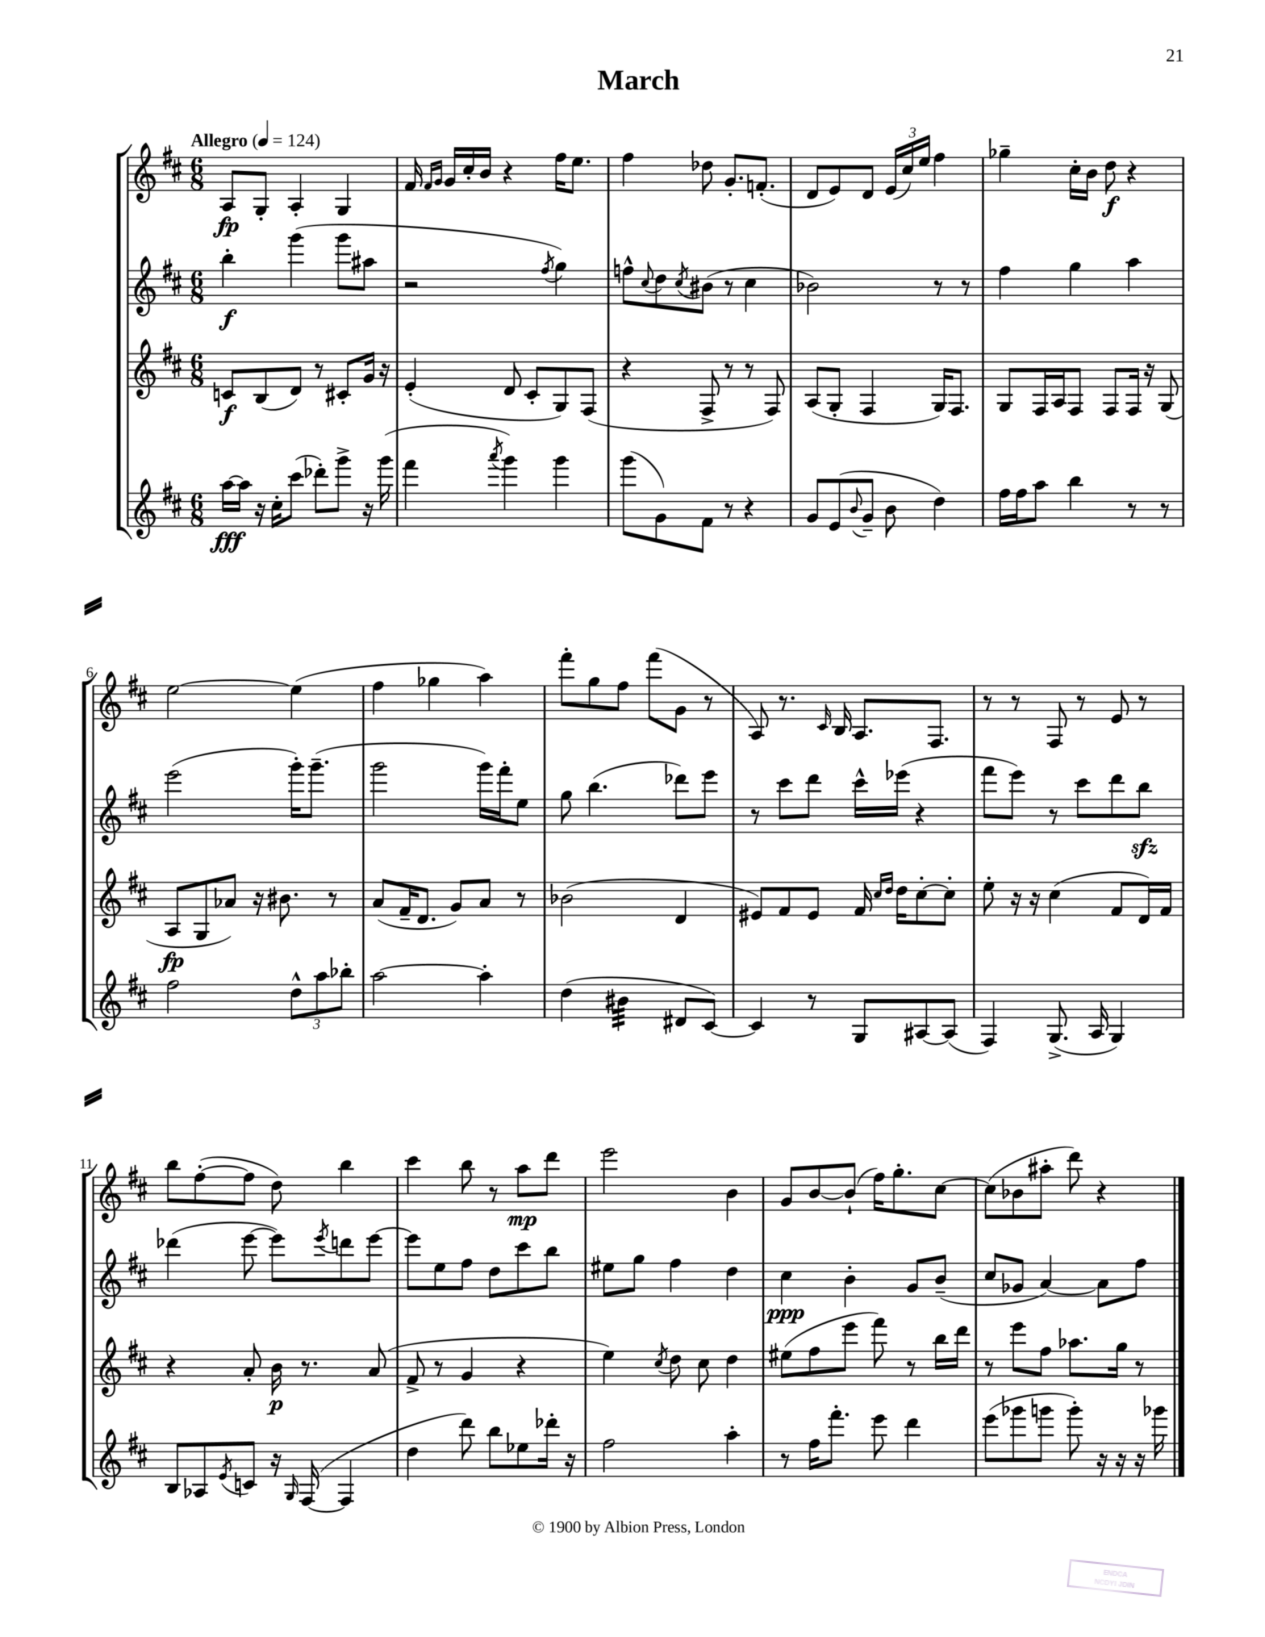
\header { title = "March" }
<<
\new StaffGroup <<
\new Staff = "s0" {
    \clef treble \key d \major \numericTimeSignature \time 6/8 \tempo "Allegro" 4 = 124
    a8\fp g8-. a4-. g4 |
    fis'16 \grace { fis'16 g'16 } g'16 cis''16-. b'16 r4 fis''16 e''8. |
    fis''4 des''8 g'8.-. f'8.-.( |
    d'8 e'8) d'8 \tuplet 3/2 { e'16( cis''16) e''16 } fis''4 |
    ges''4-- cis''16-. b'16 d''8\f r4 |
    e''2~ e''4( |
    fis''4 ges''4 a''4) |
    fis'''8-. g''8 fis''8 fis'''8( g'8 r8 |
    a8) r8. \grace { cis'16 } b16 a8. fis8. |
    r8 r8 fis8 r8 e'8 r8 |
    b''8 fis''8~-.( fis''8 d''8) b''4 |
    cis'''4 b''8 r8 a''8\mp d'''8 |
    e'''2 b'4 |
    g'8 b'8~ b'8-!( fis''16) g''8.-. cis''8~ |
    cis''8( bes'8 ais''8-. d'''8) r4 \bar "|." |
}
\new Staff = "s1" {
    \clef treble \key d \major \numericTimeSignature \time 6/8
    b''4-.\f g'''4( g'''8 ais''8 |
    r2 \acciaccatura { fis''8 } g''4) |
    f''8-^ \appoggiatura { cis''8 } d''8 \acciaccatura { cis''8 } bis'8( r8 cis''4 |
    bes'2) r8 r8 |
    fis''4 g''4 a''4 |
    e'''2( g'''16-.) g'''8.--( |
    g'''2 g'''16) fis'''16-. e''8 |
    g''8 b''4.( des'''8) e'''8 |
    r8 cis'''8 d'''8 cis'''16-^ ees'''16( r4 |
    fis'''8 e'''8) r8 cis'''8 d'''8 b''8\sfz |
    des'''4( e'''8~ e'''8) \acciaccatura { e'''8 } d'''8 e'''8~ |
    e'''8 e''8 fis''8 d''8 cis'''8 b''8 |
    eis''8 g''8 fis''4 d''4 |
    cis''4\ppp b'4-. g'8 b'8--( |
    cis''8 ges'8 a'4~) a'8 fis''8 \bar "|." |
}
\new Staff = "s2" {
    \clef treble \key d \major \numericTimeSignature \time 6/8
    c'8\f b8( d'8) r8 cis'8-. g'16 r16 |
    e'4-.( d'8 cis'8-. g8) fis8( |
    r4 fis8-> r8 r8 fis8) |
    a8( g8-. fis4 g16) fis8. |
    g8 fis16 a16 fis8 fis8 fis16 r16 g8( |
    a8\fp g8 aes'8) r16 bis'8. r8 |
    a'8( fis'16-- d'8. g'8) a'8 r8 |
    bes'2( d'4 |
    eis'8) fis'8 eis'8 fis'16 \grace { cis''16 d''16 } d''16 cis''8~-. cis''8-. |
    e''8-. r16 r16 cis''4( fis'8 d'16) fis'16 |
    r4 a'8-. b'16\p r8. a'8( |
    fis'8-> r8 g'4 r4 |
    e''4) \acciaccatura { cis''8 } d''8 cis''8 d''4 |
    eis''8( fis''8 e'''8 fis'''8) r8 b''16 d'''16 |
    r8 e'''8 fis''8 aes''8. g''16 r8 \bar "|." |
}
\new Staff = "s3" {
    \clef treble \key d \major \numericTimeSignature \time 6/8
    a''16~\fff a''16 r16 cis''16-. cis'''8( des'''8-.) g'''8-> r16 g'''16( |
    fis'''4 \acciaccatura { a'''8 } g'''4) g'''4 |
    g'''8( g'8) fis'8 r8 r4 |
    g'8 e'8( \appoggiatura { b'8 } g'8-- b'8 d''4) |
    fis''16 fis''16 a''8 b''4 r8 r8 |
    fis''2 \tuplet 3/2 { d''8-^ a''8 bes''8-. } |
    a''2~ a''4-. |
    d''4( bis'4:32 dis'8 cis'8~) |
    cis'4 r8 g8 ais8~ ais8( |
    fis4) g8.->( a16 g4) |
    b8 aes8 \acciaccatura { e'8 } c'8 r16 \grace { g16 } fis16~( fis4 |
    d''4 d'''8) b''8 ees''8 des'''16-. r16 |
    fis''2 a''4-. |
    r8 fis''16 fis'''8.-. e'''8 d'''4 |
    e'''8( ges'''8 g'''8 g'''8-.) r16 r16 r16 ges'''16 \bar "|." |
}
>>
>>
